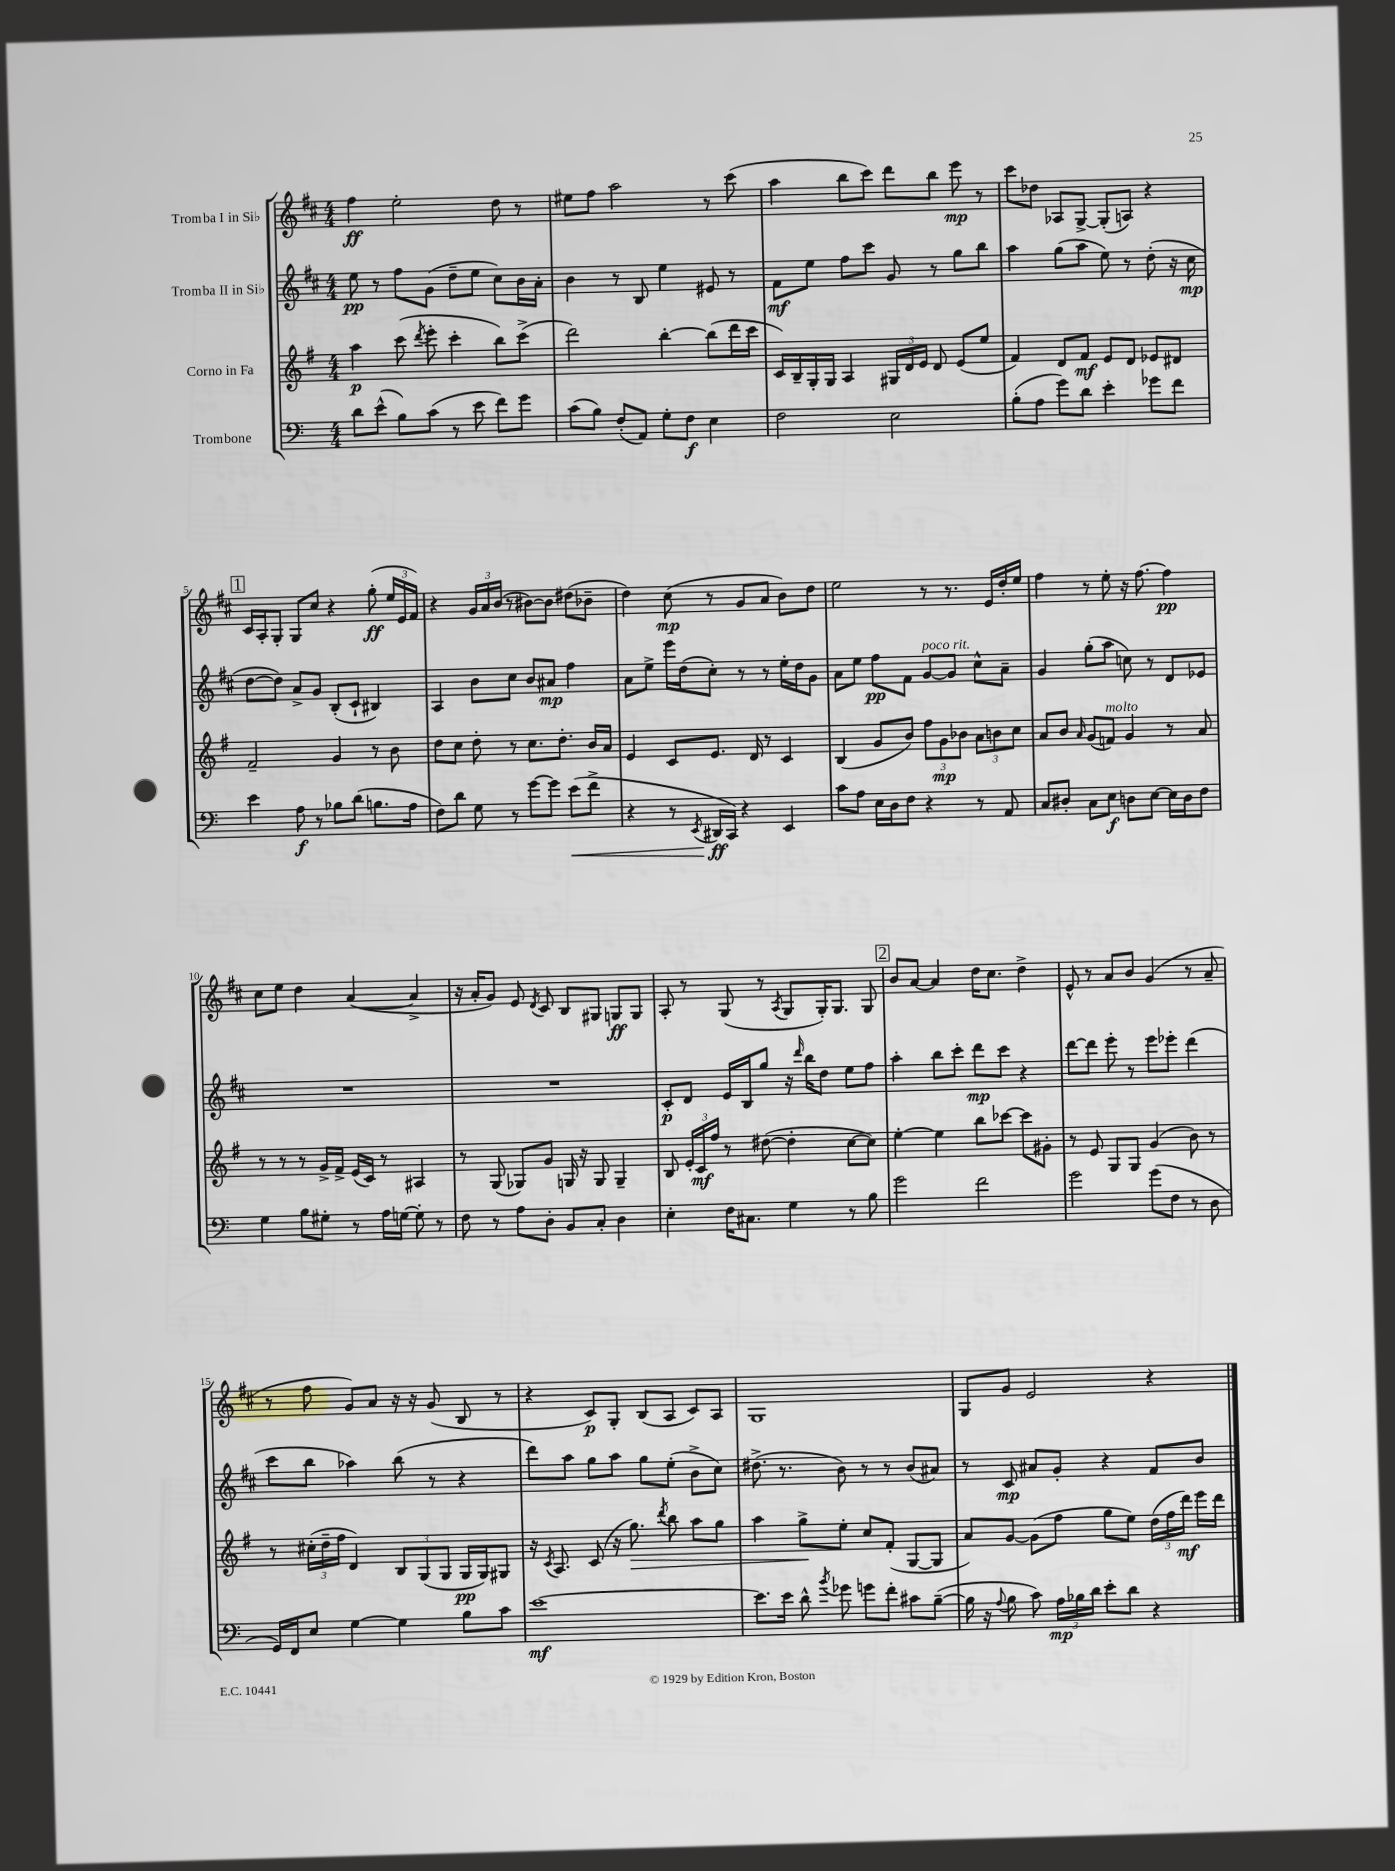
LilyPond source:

<<
\new StaffGroup <<
\new Staff = "s0" \with { instrumentName = "Tromba I in Sib" } {
    \clef treble \key d \major \numericTimeSignature \time 4/4
    \autoBeamOff fis''4\ff e''2-. d''8 r8 |
    eis''8[ fis''8] a''2 r8 cis'''8( |
    a''4 b''8[ cis'''8]) d'''8[ b''8] e'''8\mp r8 |
    cis'''8[ des''8] aes8[ g8]~-> g8[-.( a8]) r4 |
    \mark \markup { \box "1" } cis'16[ a16-. g8]-. g8[ cis''8] r4 g''8-.\ff( \tuplet 3/2 { e''16[ e'16 fis'16]) } |
    r4 \tuplet 3/2 { g'16[ a'16 b'16]( } r8 bis'8[~) bis'8] dis''8[( bes'8]-- |
    d''4) cis''8\mp( r8 g'8[ a'8] b'8[) d''8] |
    e''2 r8 r8. e'16[ d''16-. e''16] |
    fis''4 r8 e''8-. r16 fis''8.~ fis''4\pp |
    cis''8[ e''8] d''4 a'4~( a'4-> |
    r16 a'16[-. g'8]) e'8 \acciaccatura { d'8 } cis'8 b8[ gis8] g8[\ff g8] |
    a8-. r8 g8( r8 \acciaccatura { a8 } g8[ g16-.) g8.] g8 |
    \mark \markup { \box "2" } b'8[ a'8]~ a'4 d''16[ cis''8.] d''4-> |
    e'8-^ r8 a'8[ b'8] g'4( r8 a'8-- |
    r8 fis''8 g'8[) a'8] r16 r16 g'8( b8 r8 |
    r4 cis'8[\p) g8]-. b8[( a8] cis'8[) a8] |
    g1 |
    g8[ g'8] e'2 r4 \bar "|." |
}
\new Staff = "s1" \with { instrumentName = "Tromba II in Sib" } {
    \clef treble \key d \major \numericTimeSignature \time 4/4
    \autoBeamOff e''8\pp r8 fis''8[ g'8]( d''8[-- e''8] cis''8[) b'16 a'16]-. |
    b'4 r8 b8 e''4 eis'8 r8 |
    fis'8[\mf e''8] fis''8[ cis'''8] g'8 r8 g''8[ b''8] |
    a''4 g''8[( a''8] e''8) r8 d''8-.( r16 cis''16\mp |
    \mark \markup { \box "1" } d''8[~ d''8]) a'8[-> g'8] b8[-.( cis'8]-! bis4) |
    a4 b'8[ cis''8] b'8[ ais'8]\mp fis''4 |
    a'8[ e''8]-> e'''16[ d''16( cis''8]-.) r8 r8 e''16[-. d''16 g'8] |
    a'8[ e''8] fis''8[\pp fis'8] g'8[~^\markup { \italic "poco rit." } g'8] cis''8[-^ a'8]-- |
    g'4 g''8[-.( a''8] c''8) r8 d'8[ ees'8] |
    R1 |
    R1 |
    cis'8[-.\p d'8] e'16[ b16 g''8] r16 \grace { d'''16 } b''16[ d''8] e''8[ fis''8] |
    \mark \markup { \box "2" } a''4-. b''8[ cis'''8]-. d'''8[\mp cis'''8] r4 |
    d'''8[~ d'''8] e'''8-. r8 e'''8[ ees'''8]-. d'''4( |
    cis'''8[ b''8] aes''4) b''8( r8 r4 |
    d'''8[) a''8] g''8[ a''8] g''8[ e''8]-.( b'8[-> cis''8]) |
    dis''8.->( r8. b'8) r8 r8 b'8[( ais'8]) |
    r8 cis'8\mp ais'8[ g'8]-. r4 fis'8[ b'8] \bar "|." |
}
\new Staff = "s2" \with { instrumentName = "Corno in Fa" } {
    \clef treble \key g \major \numericTimeSignature \time 4/4
    \autoBeamOff a''4\p c'''8( \acciaccatura { d'''8 } e'''8-. c'''4-. b''8[) c'''8]->( |
    d'''2) b''4~-. b''8[( d'''16 c'''16] |
    c'16[) b16-- g16-. g16] a4 \tuplet 3/2 { gis16[ d'16 e'16] } d'8 e'8[( e''8] |
    fis'4) d'8[ fis'8]\mf e'8[ d'8] ees'8[ dis'8] |
    \mark \markup { \box "1" } fis'2-- g'4 r8 b'8 |
    d''8[ c''8] d''8-. r8 c''8.[ d''8.]-. b'16[ a'16] |
    e'4 c'8[ e'8.] d'16 r8 c'4 |
    b4( g'8[ b'8]) \tuplet 3/2 { fis''8[ g'8\mp bes'8] } \tuplet 3/2 { a'8[ b'8 c''8] } |
    a'8[ b'8] \grace { a'16 } g'8[( f'8]^\markup { \italic "molto" }) g'4 r8 a'8 |
    r8 r8 r8 g'16[-> fis'16]-> e'16[( c'16]) r8 ais4 |
    r8 g8( ges8[) g'8] g16 r16 g8 g4-- |
    b8 \tuplet 3/2 { e'16[-. c'16\mf fis''16] } r8 dis''8~( dis''4-. c''8[~ c''8]) |
    \mark \markup { \box "2" } e''4~-. e''4 b''8[ ces'''8]~ ces'''8[ gis'8]-. |
    r8 e'8 g8[ g8] g'4( b'8) r8 |
    r8 \tuplet 3/2 { cis''16[-.( d''16-- fis''16] } d'4) \tuplet 3/2 { b8[ g8( g8] } g16[\pp g16) gis8] |
    r16 \acciaccatura { c'8 } a8. c'8( r16 g''8.\>) \acciaccatura { d'''8 } b''8 a''8[ g''8] |
    a''4 g''8[->\! e''8]-. c''8[ fis'8]-.( g8[~ g8] |
    a'8[) g'8]~ g'8[( fis''8] g''8[ e''8]) \tuplet 3/2 { d''16[( fis''16 d'''16]\mf) } e'''16[ d'''16] \bar "|." |
}
\new Staff = "s3" \with { instrumentName = "Trombone" } {
    \clef bass \key c \major \numericTimeSignature \time 4/4
    \autoBeamOff d'8[ e'8]-^( b8[) c'8]( r8 e'8 f'8[) g'8] |
    c'8[( b8]) f8[-.( a,8]) g8[-. f8]\f e4 |
    f2 e2 |
    b8[-.( a8] g'8[) d'8] e'4-. ges'8[ f'8] |
    \mark \markup { \box "1" } e'4 a8\f r8 bes8[ d'8]( b8.[ a16] |
    f8[) d'8] g8 r8 g'8[~ g'8] e'8[\<( f'8]-> |
    r4 r8 \acciaccatura { e,8 } dis,16[\ff\! c,16]) r4 e,4 |
    c'8[ a8] e16[ d16 f8] r4 r8 a,8 |
    c8[ dis8]-. c8[ e8]\f d8[ e8]~ e16[ d16 f8] |
    g4 b8[ gis8]-. r8 a16[ g16]~ g8-. r8 |
    f8 r8 a8[ d8]-. b,8[ c8]-. d4 |
    e4-. f16[ cis8.] g4 r8 b8 |
    \mark \markup { \box "2" } g'2 f'2 |
    g'2 g'8[( f8] r8 d8 |
    g,16[) f,16 e8] g4~ g4 b8[ c'8] |
    e'1~\mf |
    e'8.[ e'16] d'8-^ \acciaccatura { b'8 } ges'8 g'8[ f'8]-. cis'8[ b8]~--( |
    b16 r16 \appoggiatura { a8 } b8 c'8) \tuplet 3/2 { a16[\mp bes16 d'16] } e'8[-. d'8] r4 \bar "|." |
}
>>
>>
